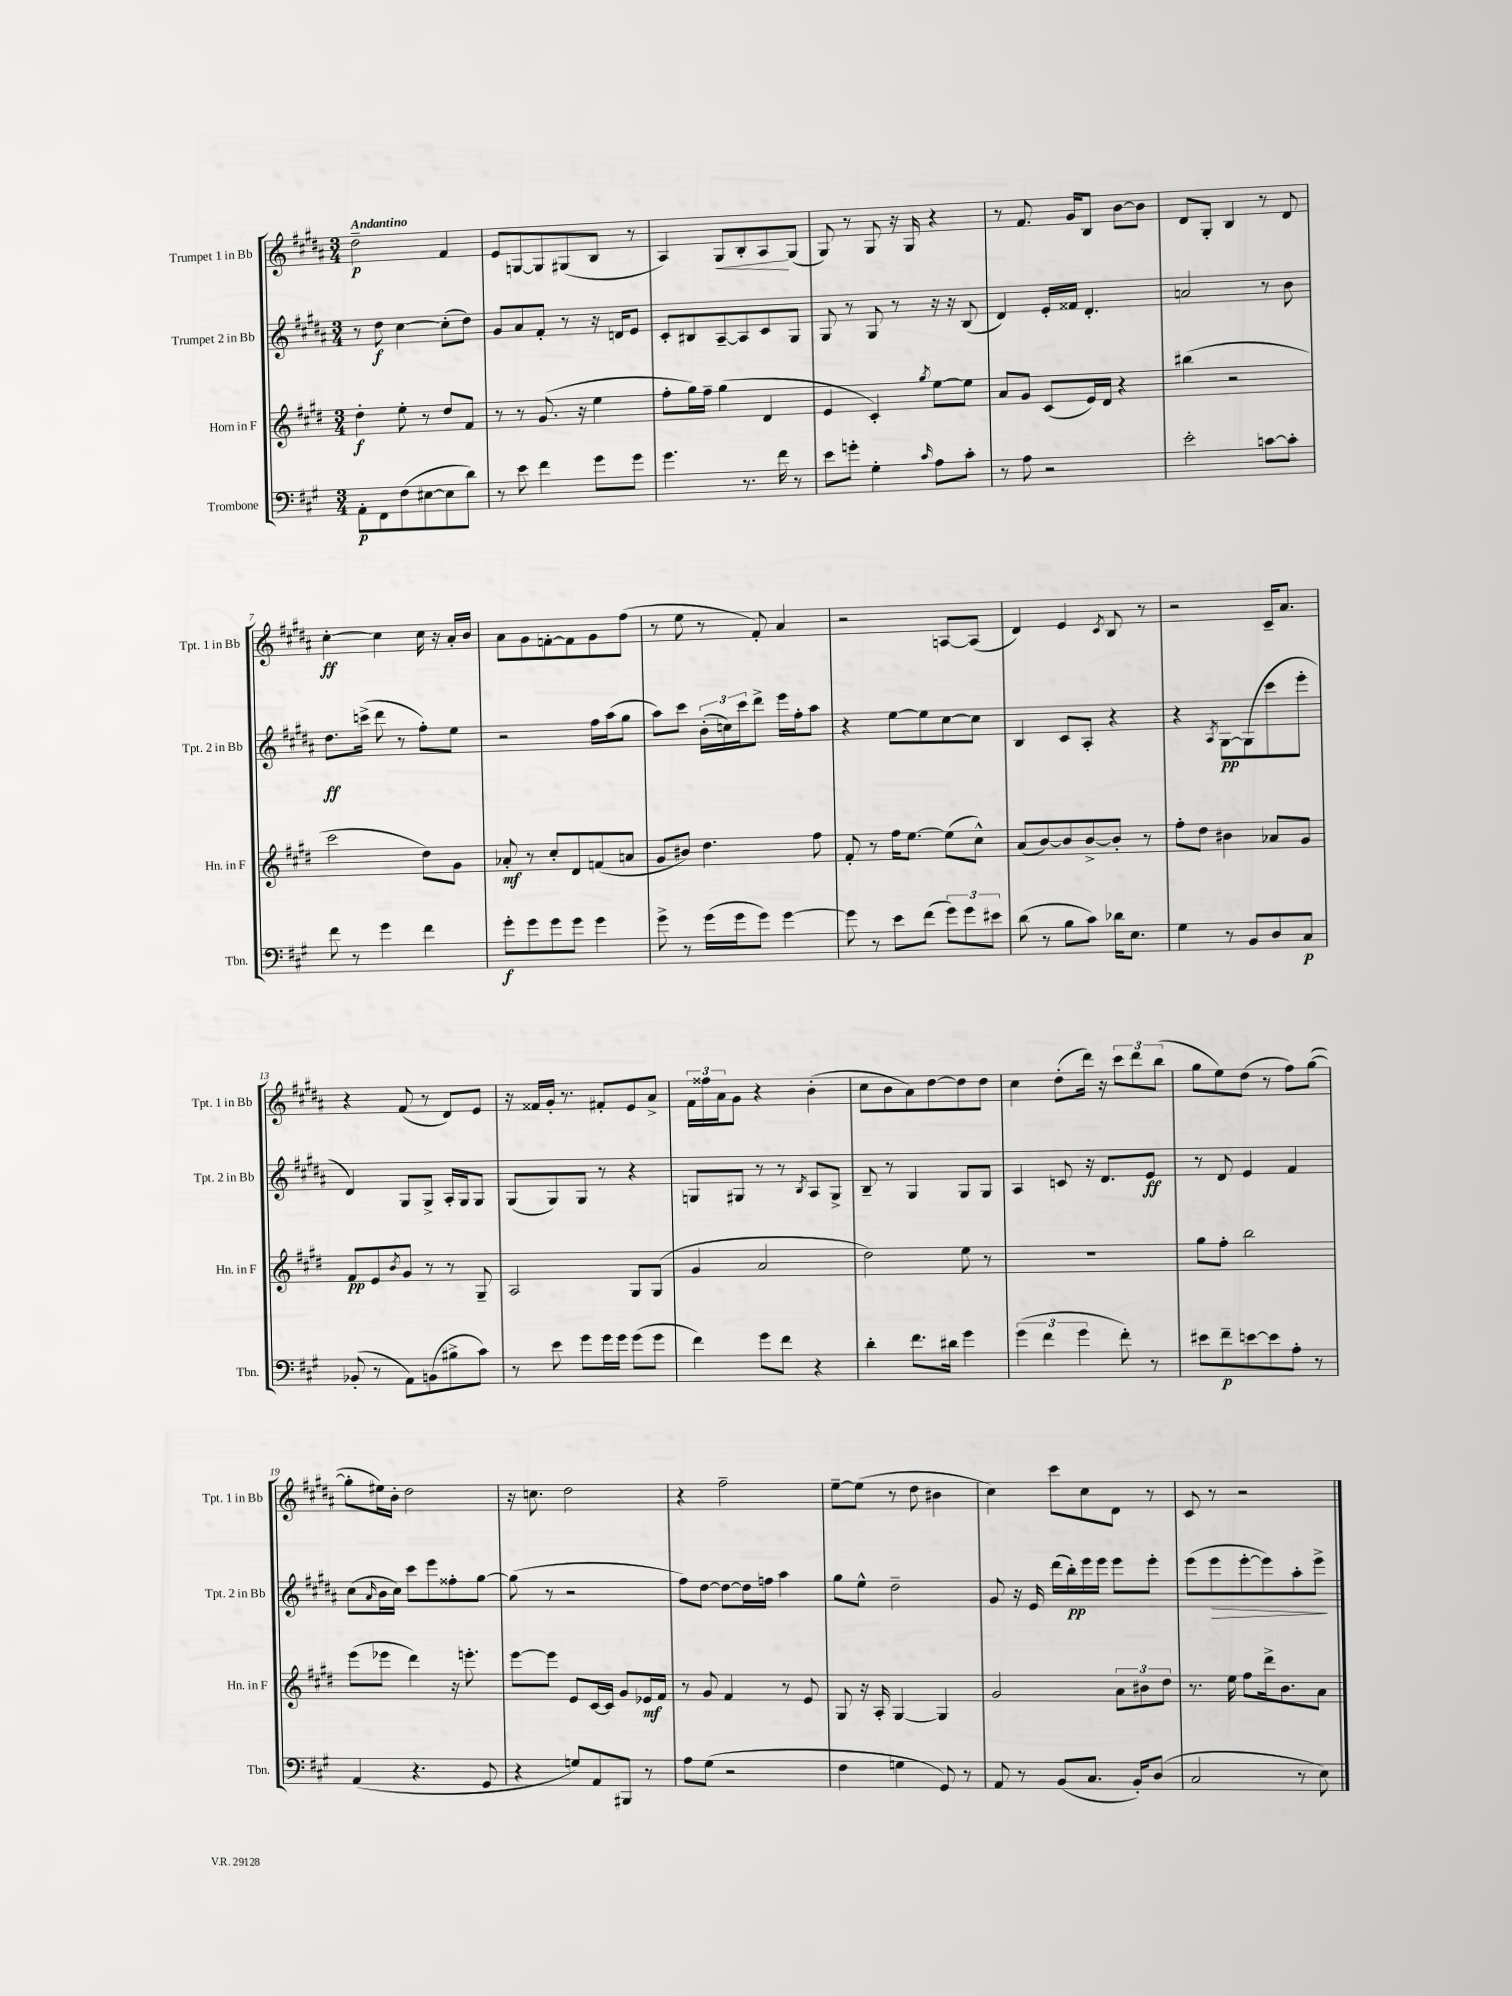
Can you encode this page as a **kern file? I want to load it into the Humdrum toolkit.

**kern	**kern	**kern	**kern
*staff4	*staff3	*staff2	*staff1
*clefF4	*clefG2	*clefG2	*clefG2
*k[f#c#g#]	*k[f#c#g#d#]	*k[f#c#g#d#a#]	*k[f#c#g#d#a#]
*M3/4	*M3/4	*M3/4	*M3/4
8AA'\L	4dd#'\	8r	2dd#~\
8FF#\	.	8dd#\	.
(8F#\	8ee'\	[4cc#\	.
[8E#\	8r	.	.
8E#\]	8dd#/L	(8cc#'\]L	4f#/
8d\J)	8f#/J	8dd#\J)	.
=	=	=	=
8r	8r	8g#/L	8e/L
8e\	8r	8a#/	[8G/
4f#\	(8.g#/	8f#'/J	8G/]
.	.	8r	(8G#/
.	16r	.	.
8g#\L	4ee\	16r	8B/J
.	.	16d/LK	.
8g#\J	.	8e/J	8r
=	=	=	=
4.g#\	8ff#'\L	8c#'/L	4A#/)
.	16gg#\L)	8B#/	.
.	16ff#~\JJ	.	.
.	(4gg#\	[8A#~/	8G#/L
8.r	.	8A#/]	8B'/
.	4d#/	8c#/	8A#/
16f#\	.	.	.
8r	.	8G#/J	(8G#/J
=	=	=	=
8e\L	4e/	8G#/	8G#/)
8g'\J	.	8r	8r
4G#'\	4c#'/)	8G#/	8G#/
.	.	8r	16r
.	.	.	16G#/
16qqc#/	8qgg#/	.	.
8A\L	[8ee\L	16r	4r
.	.	16r	.
8c#'\J	8ee\]J	(8B/	.
=	=	=	=
8r	8a/L	4d#/)	8r
8A\	8g#/J	.	8.f#/
2r	(8c#/L	16e'/LL	.
.	.	16f##/JJ	16g#/LK
.	16e/L)	4.d#'/	8B/J
.	16d#/JJ	.	.
.	4r	.	[8b\L
.	.	.	8b\]J
=	=	=	=
2e'\	(4bb#\	2a/	8d#/L
.	.	.	8G#'/J
.	2r	.	4B/
[8c\L	.	8r	8r
8c'\]J	.	8b\	8d#/
=	=	=	=
8f#\	2ccc#\	8.dd#\L	[4cc#'\
8r	.	.	.
.	.	(16ccc^\Jk	.
4g#\	.	8ddd#\	4cc#\]
.	.	8r	.
4f#\	8dd#\L)	8ff#'\L)	16cc#\
.	.	.	16r
.	8g#\J	8ee\J	16a#'/LL
.	.	.	16b/JJ
=	=	=	=
8g#'\L	8a-'/	2r	8a#\L
8g#\	8r	.	8g#\
8g#\	8cc#'/L	.	[8f'\
8g#\J	8d#/	.	8f\]
4g#\	(8f/	16ff#\LL	8g#\
.	.	(16aa#\J	.
.	8a/J	8gg#\J	(8ff#\J
=	=	=	=
8g#^\	8g#/L	8aa#\L)	8r
8r	8b#/J)	8ccc#\J	8ee\
(16g#\LL	4.dd#\	(24b'\LL	8r
.	.	24cc\)	.
16g#\J	.	.	.
.	.	24ccc#\J	.
8g#\J)	.	8ddd#^\J	8f#'/)
[4g#\	.	16eee\LL	4a#/
.	.	16ff#'\J	.
.	8ff#\	8aa#\J	.
=	=	=	=
8g#\]	8f#'/	4r	2r
8r	8r	.	.
8e\L	16ff#\LK	[8ee\L	.
.	[8.ee\J	.	.
(8f#\J	.	8ee\]	.
12g#\L)	(8ee\]L	[8cc#\	[8A/L
12g#\	.	.	.
.	8cc#^^\J)	8cc#\]J	(8A/]J
12e#\J	.	.	.
=	=	=	=
(8d\	(8a/L	4B/	4d#/)
8r	[8b/)	.	.
8B\L	8b/]	8c#/L	4e/
8c#\J)	[8b^/	8A#'/J	.
.	.	.	8qc#/
16d-\LK	8b'/]J	4r	8B/
8.E\J	.	.	.
.	8r	.	8r
=	=	=	=
4G#\	8ff#'\L	4r	2r
.	8dd#\J	.	.
.	.	8qA#/	.
8r	4b#\	[8G#\L	.
8BB/L	.	(8G#\]	.
8D/	8a-/L	8ccc#\	16c#~/LK
.	.	.	8.a#/J
8C#/J	8g#/J	8eee'\J	.
=	=	=	=
(8BB-'/	8f#/L	4d#/)	4r
8r	8e/	.	.
.	8qb/	.	.
8AA\L)	8g#/J	8G#/L	(8f#/
(8BB\	8r	8G#^/J	8r
8B#^\	8r	16A#'/LL	8d#/L)
.	.	16G#/J	.
8c#\J)	8G#~/	8G#/J	8e/J
=	=	=	=
8r	2A/	(8G#/L	16r
.	.	.	16f##/LL
8e\	.	8G#/)	16g#'/JJ
.	.	.	8.r
8g#\L	.	8G#/J	.
16g#\L	.	8r	8f#'/L
16g#\JJ	.	.	.
(8g#\L	8G#/L	4r	8e/
8g#\J	(8G#/J	.	8a#^/J
=	=	=	=
4f#\)	4g#/	8G/L	24f#\LL
.	.	.	24ff##\
.	.	.	24a#\J
.	.	8G#/J	8g#\J
8g#\L	2a/	8r	4r
8f#\J	.	8r	.
.	.	8qB/	.
4r	.	8A#/L	(4b'\
.	.	8G#^/J	.
=	=	=	=
4d'\	2dd#\)	8B~/	8cc#\L
.	.	8r	8b\
8.f#\L	.	4G#/	8a#\)
.	.	.	[8dd#\
16d#\Jk	.	.	.
4g#\	8ee\	8G#/L	8dd#\]
.	8r	8G#/J	8dd#\J
=	=	=	=
(6g#\	2.r	4A#/	4cc#\
6f#\	.	.	.
.	.	8c/	(8dd#'\L
6g#\	.	.	.
.	.	16r	16ddd#\Jk)
.	.	8.d#/L	16r
8f#'\)	.	.	12ccc#\L
.	.	.	12ddd#\
8r	.	8e/J	.
.	.	.	(12bb\J
=	=	=	=
8e#\L	8gg#\L	8r	8gg#\L
8f#~\	8ff#'\J	8d#/	8ee\)
[8e\	2bb\	4e/	(8dd#\J
8e\]	.	.	8r
8A'\J	.	4f#/	8ff#\L)
8r	.	.	([8gg#\J
=	=	=	=
(4AA/	(8eee\L	(8cc#\L	8gg#'\]L
.	.	16qqa#/	.
.	8eee-\J	16b\L	16ee#\L)
.	.	16cc#\JJ)	16b'\JJ
4.r	4ddd#\)	8ccc#\L	2dd#\
.	.	8eee\	.
.	16r	8ff##'\	.
.	8.eee'\	.	.
8GG#/	.	[8gg#\J	.
=	=	=	=
4r	[8eee\L	(8gg#\]	16r
.	.	.	8.cc\
.	8eee\]J	8r	.
8G/L)	8e/L	2r	2dd#\
8AA/	[16c#/L	.	.
.	16c#/]JJ	.	.
8BBB#/J	8g#/L	.	.
8r	16e-/L	.	.
.	16f#/JJ	.	.
=	=	=	=
8A\L	8r	8ff#\L)	4r
(8G#\J	8g#/	[8dd#\J	.
2r	4f#/	8dd#\_L	2ff#~\
.	.	16dd#\]L	.
.	.	16ff\JJ	.
.	8r	4aa#\	.
.	8e/	.	.
=	=	=	=
4F#\	8G#/	8gg#\L	[8ee~\L
.	16r	8ee^^\J	(8ee\]J
.	16A'/	.	.
4G\	[4G#/	2dd#~\	8r
.	.	.	8dd#\
8GG#/)	4G#/]	.	4b#\
8r	.	.	.
=	=	=	=
8AA/	2g#/	8g#/	4cc#\)
8r	.	16r	.
.	.	16e/	.
(8BB/L	.	(16ddd#\LL	8ccc#\L
.	.	16bb'\)	.
8.C#/J	.	16eee\	8cc#\
.	.	16eee\JJ	.
.	12a\L	8eee\L	8d#\J
16BB'/LK)	.	.	.
.	12b#\	.	.
(8D/J	.	8eee'\J	8r
.	12dd#\J	.	.
=	=	=	=
2C#/	8.r	(8eee\L	8c#/
.	.	8eee\	8r
.	16ee\	.	.
.	8ff#\L	[8eee'\	2r
.	16ddd#^\k	8eee\])	.
.	8.b\	.	.
8r	.	8aa#'\	.
8E\)	8a\J	8eee^\J	.
==	==	==	==
*-	*-	*-	*-
